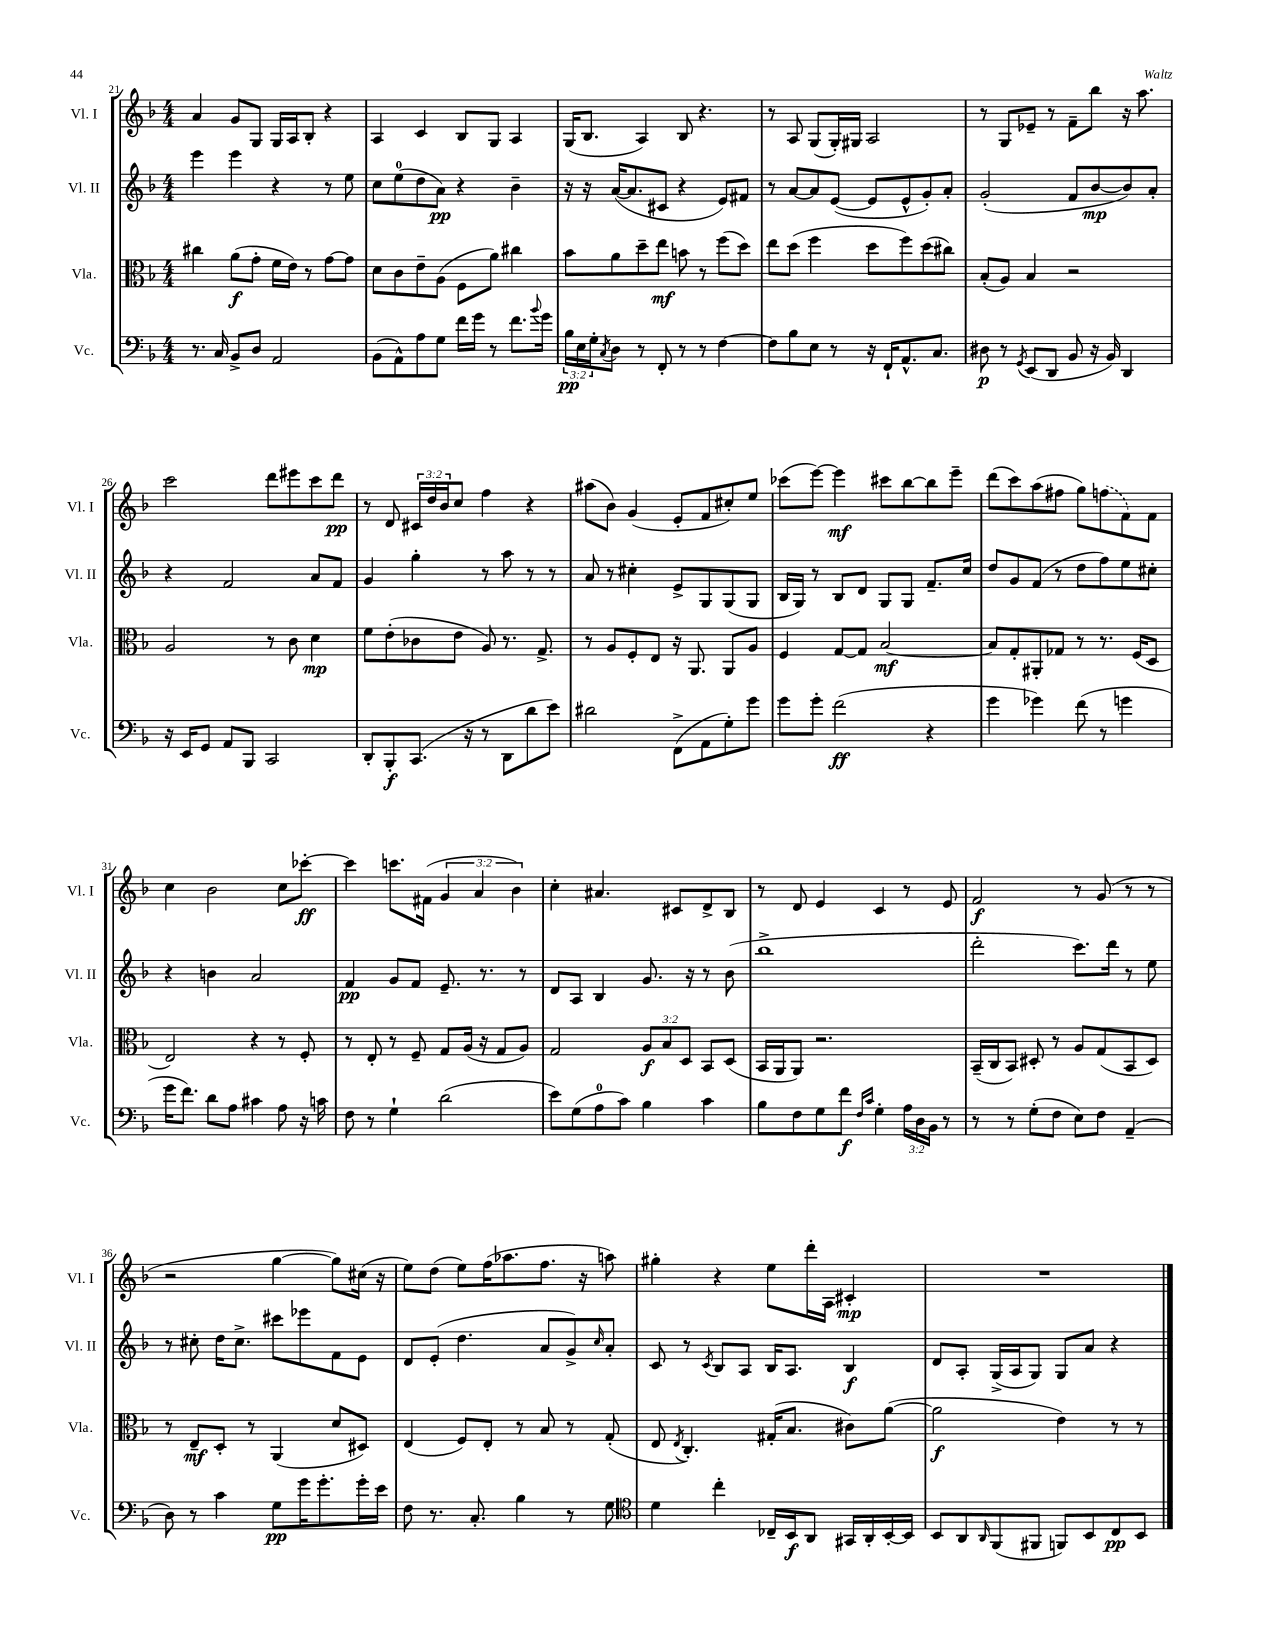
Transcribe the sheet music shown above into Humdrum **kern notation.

**kern	**kern	**kern	**kern
*staff4	*staff3	*staff2	*staff1
*clefF4	*clefC3	*clefG2	*clefG2
*k[b-]	*k[b-]	*k[b-]	*k[b-]
*M4/4	*M4/4	*M4/4	*M4/4
8.r	4cc#\	4eee\	4a/
16C/	.	.	.
8BB-^/L	(8a\L	4eee\	8g/L
8D/J	8g'\J	.	8G/J
2AA/	16f\LL	4r	16G/LL
.	16e\JJ)	.	16A/J
.	8r	.	8B-'/J
.	[8g\L	8r	4r
.	8g\]J	8ee\	.
=	=	=	=
(8BB-\L	8d\L	8cc\L	4A/
8AA^^\)	8c\	(8ee\	.
8A\	8e~\	8dd\	4c/
8G\J	(8A\J	8a\J)	.
16f\LL	8F\L	4r	8B-/L
16g\JJ	.	.	.
8r	8a\J)	.	8G/J
8.f\L	4cc#\	4b-~\	4A/
8qqb-/	.	.	.
16g\Jk	.	.	.
=	=	=	=
24B-\LL	8b-\L	16r	(16G/LK
24E\	.	.	.
.	.	16r	8.B-/J
24G'\J	.	.	.
8qC/	.	.	.
8D\J	8a\	([16a/LK	.
.	.	8.a/]	.
8r	8dd~\	.	4A/)
8FF'/	8ee\J	8c#/J	.
8r	8b\	4r	8B-/
8r	8r	.	4.r
[4F\	(8ff\L	8e/L)	.
.	8dd\J)	8f#/J	.
=	=	=	=
8F\]L	8ee\L	8r	8r
8B-\	(8dd\J	[8a/L	8A/
8E\J	4ff\	8a/]	(8G/L
8r	.	([8e/J	16G'/L)
.	.	.	16G#/JJ
16r	8dd\L	8e/]L	2A/
16FF`/LK	.	.	.
8.AA^^/	8ff\)	8e^^/	.
.	(8dd\	8g'/)	.
8.C/J	.	.	.
.	8cc#\J)	8a'/J	.
=	=	=	=
8D#\	(8B-'/L	(2g'/	8r
8r	8A/J)	.	8G/L
8qGG/	.	.	.
(8EE/L	4B-/	.	8e-~/J
8DD/J	.	.	8r
8BB-/	2r	8f/L	8f~\L
16r	.	[8b-/	8bb-\J
16BB-/)	.	.	.
4DD/	.	8b-/])	16r
.	.	.	8.aa\
.	.	8a'/J	.
=	=	=	=
16r	2A/	4r	2ccc\
16EE/LK	.	.	.
8GG/J	.	.	.
8AA/L	.	2f/	.
8BBB-/J	.	.	.
2CC/	8r	.	8ddd\L
.	8c\	.	8eee#\
.	4d\	8a/L	8ccc\
.	.	8f/J	8ddd\J
=	=	=	=
8DD'/L	8f\L	4g/	8r
8BBB-'/	(8e'\	.	8d/
(8.CC/J	8c-\	4gg'\	24c#/LL
.	.	.	24dd/
.	.	.	24b-/J
.	8e\J	.	8cc/J
16r	.	.	.
8r	8A/)	8r	4ff\
8DD\L	8.r	8aa\	.
8d\	.	8r	4r
.	8.G^/	.	.
8e\J)	.	8r	.
=	=	=	=
2d#\	8r	8a/	(8aa#\L
.	8A/L	8r	8b-\J)
.	8F'/	4cc#'\	(4g/
.	8E/J	.	.
(8FF^\L	16r	8e^/L	8e'/L
.	8.AA/	.	.
8AA\	.	8G/	8f/
8G'\)	8AA/L	(8G/	8cc#'/)
8g\J	8A/J	8G/J	8ee/J
=	=	=	=
8g\L	4F/	16B-/LL	(8ccc-\L
.	.	16G/JJ)	.
8g'\J	.	8r	[8eee\J)
(2f\	[8G/L	8B-/L	4eee\]
.	8G/]J	8d/J	.
.	[2B-/	8G/L	8ccc#\L
.	.	8G/J	[8bb-\
4r	.	8.f~/L	8bb-\]
.	.	.	8eee~\J
.	.	16cc/Jk	.
=	=	=	=
4g\	8B-/]L	8dd/L	(8ddd\L
.	8G'/	8g/	8ccc\)
4g-\)	8AA#'/	(8f/J	(8aa\
.	8G-/J	8r	8ff#\J
(8f\	8r	8dd\L	8gg\L)
8r	8.r	8ff\)	(8ff\
4g\	.	8ee\	8f\)
.	(16F/LK	.	.
.	8D/J	8cc#'\J	8f\J
=	=	=	=
16g\LK	2E/)	4r	4cc\
8.f\J)	.	.	.
8d\L	.	4b\	2b-\
8A\J	.	.	.
4c#\	4r	2a/	.
8A\	8r	.	8cc\L
16r	8F'/	.	[8ccc-'\J
16c\	.	.	.
=	=	=	=
8F\	8r	4f/	4ccc-\]
8r	8E'/	.	.
4G`\	8r	8g/L	8.ccc\L
.	8F~/	8f/J	.
.	.	.	(16f#\Jk
(2d\	8G/L	8.e~/	6g/
.	(16A/Jk	.	.
.	.	.	6a/
.	16r	8.r	.
.	8G/L	.	.
.	.	.	6b-\)
.	8A/J)	8r	.
=	=	=	=
8e\L)	2G/	8d/L	4cc'\
(8G\	.	8A/J	.
8A\	.	4B-/	4.a#/
8c\J)	.	.	.
4B-\	12A/L	8.g/	.
.	12B-/	.	.
.	.	.	8c#/L
.	12D/J	.	.
.	.	16r	.
4c\	8BB-/L	8r	8d^/
.	(8D/J	(8b-\	8B-/J
=	=	=	=
8B-\L	16BB-/LL	1bb-^	8r
.	16AA/J	.	.
8F\	8AA/J)	.	8d/
8G\	2.r	.	4e/
8f\J	.	.	.
16qqF/LL	.	.	.
16qqc/JJ	.	.	.
4G'\	.	.	4c/
24A\LL	.	.	8r
24D\	.	.	.
24BB-\JJ	.	.	.
8r	.	.	8e/
=	=	=	=
8r	(16BB-~/LL	2ddd'\	2f/
.	16C/J	.	.
8r	8BB-/J)	.	.
(8G'\L	8D#'/	.	.
8F\J	8r	.	.
8E\L)	8A/L	8.ccc\L)	8r
8F\J	(8G/	.	(8g/
.	.	16ddd\Jk	.
(4AA~/	8BB-/	8r	8r
.	8D#/J)	8ee\	8r
=	=	=	=
8D\)	8r	8r	2r
8r	8E~/L	8cc#'\	.
4c\	8D'/J	16dd\LK	.
.	.	8.cc#^\J	.
.	8r	.	.
8G\L	(4AA/	8ccc#\L	[4gg\
16g\K	.	8eee-\	.
8.g'\	.	.	.
.	8d/L	8f\	8gg\]L)
16g'\L	8D#/J)	8e\J	(16cc#\Jk
16e\JJ	.	.	16r
=	=	=	=
8F\	(4E/	8d/L	8ee\L)
8.r	.	(8e'/J	(8dd\J
.	8F/L)	4.dd\	8ee\L)
8.C'/	.	.	.
.	8E'/J	.	(16ff\K
.	.	.	8.aa-\
4B-\	8r	.	.
.	8B-/	8a/L	8.ff\J
8r	8r	8g^/)	.
.	.	.	16r
.	.	16qqcc/	.
8G\	(8G'/	8a'/J	8aa\)
=	=	=	=
*clefC4	*	*	*
4d\	8E/	8c/	4gg#'\
.	8qE/	.	.
.	4.C'/)	8r	.
.	.	8qc/	.
4cc'\	.	8B-/L	4r
.	.	8A/J	.
16C-~/LL	(16G#'/LK	16B-/LK	8ee\L
16BB-/J	8.B-/J	8.A/J	.
8AA/J	.	.	16ddd'\L
.	.	.	16A\JJ
16GG#/LL	8c#\L)	4B-/	4c#'/
16AA'/	.	.	.
[16BB-'/	([8a\J	.	.
16BB-/]JJ	.	.	.
=	=	=	=
8BB-/L	2a\]	8d/L	1r
8AA/	.	8A'/J	.
16qqAA/	.	.	.
(8FF/	.	(16G^/LL	.
.	.	16A/J	.
8FF#/J	.	8G/J)	.
8FF/L)	4e\)	8G/L	.
8BB-/	.	8a/J	.
8C/	8r	4r	.
8BB-/J	8r	.	.
==	==	==	==
*-	*-	*-	*-
